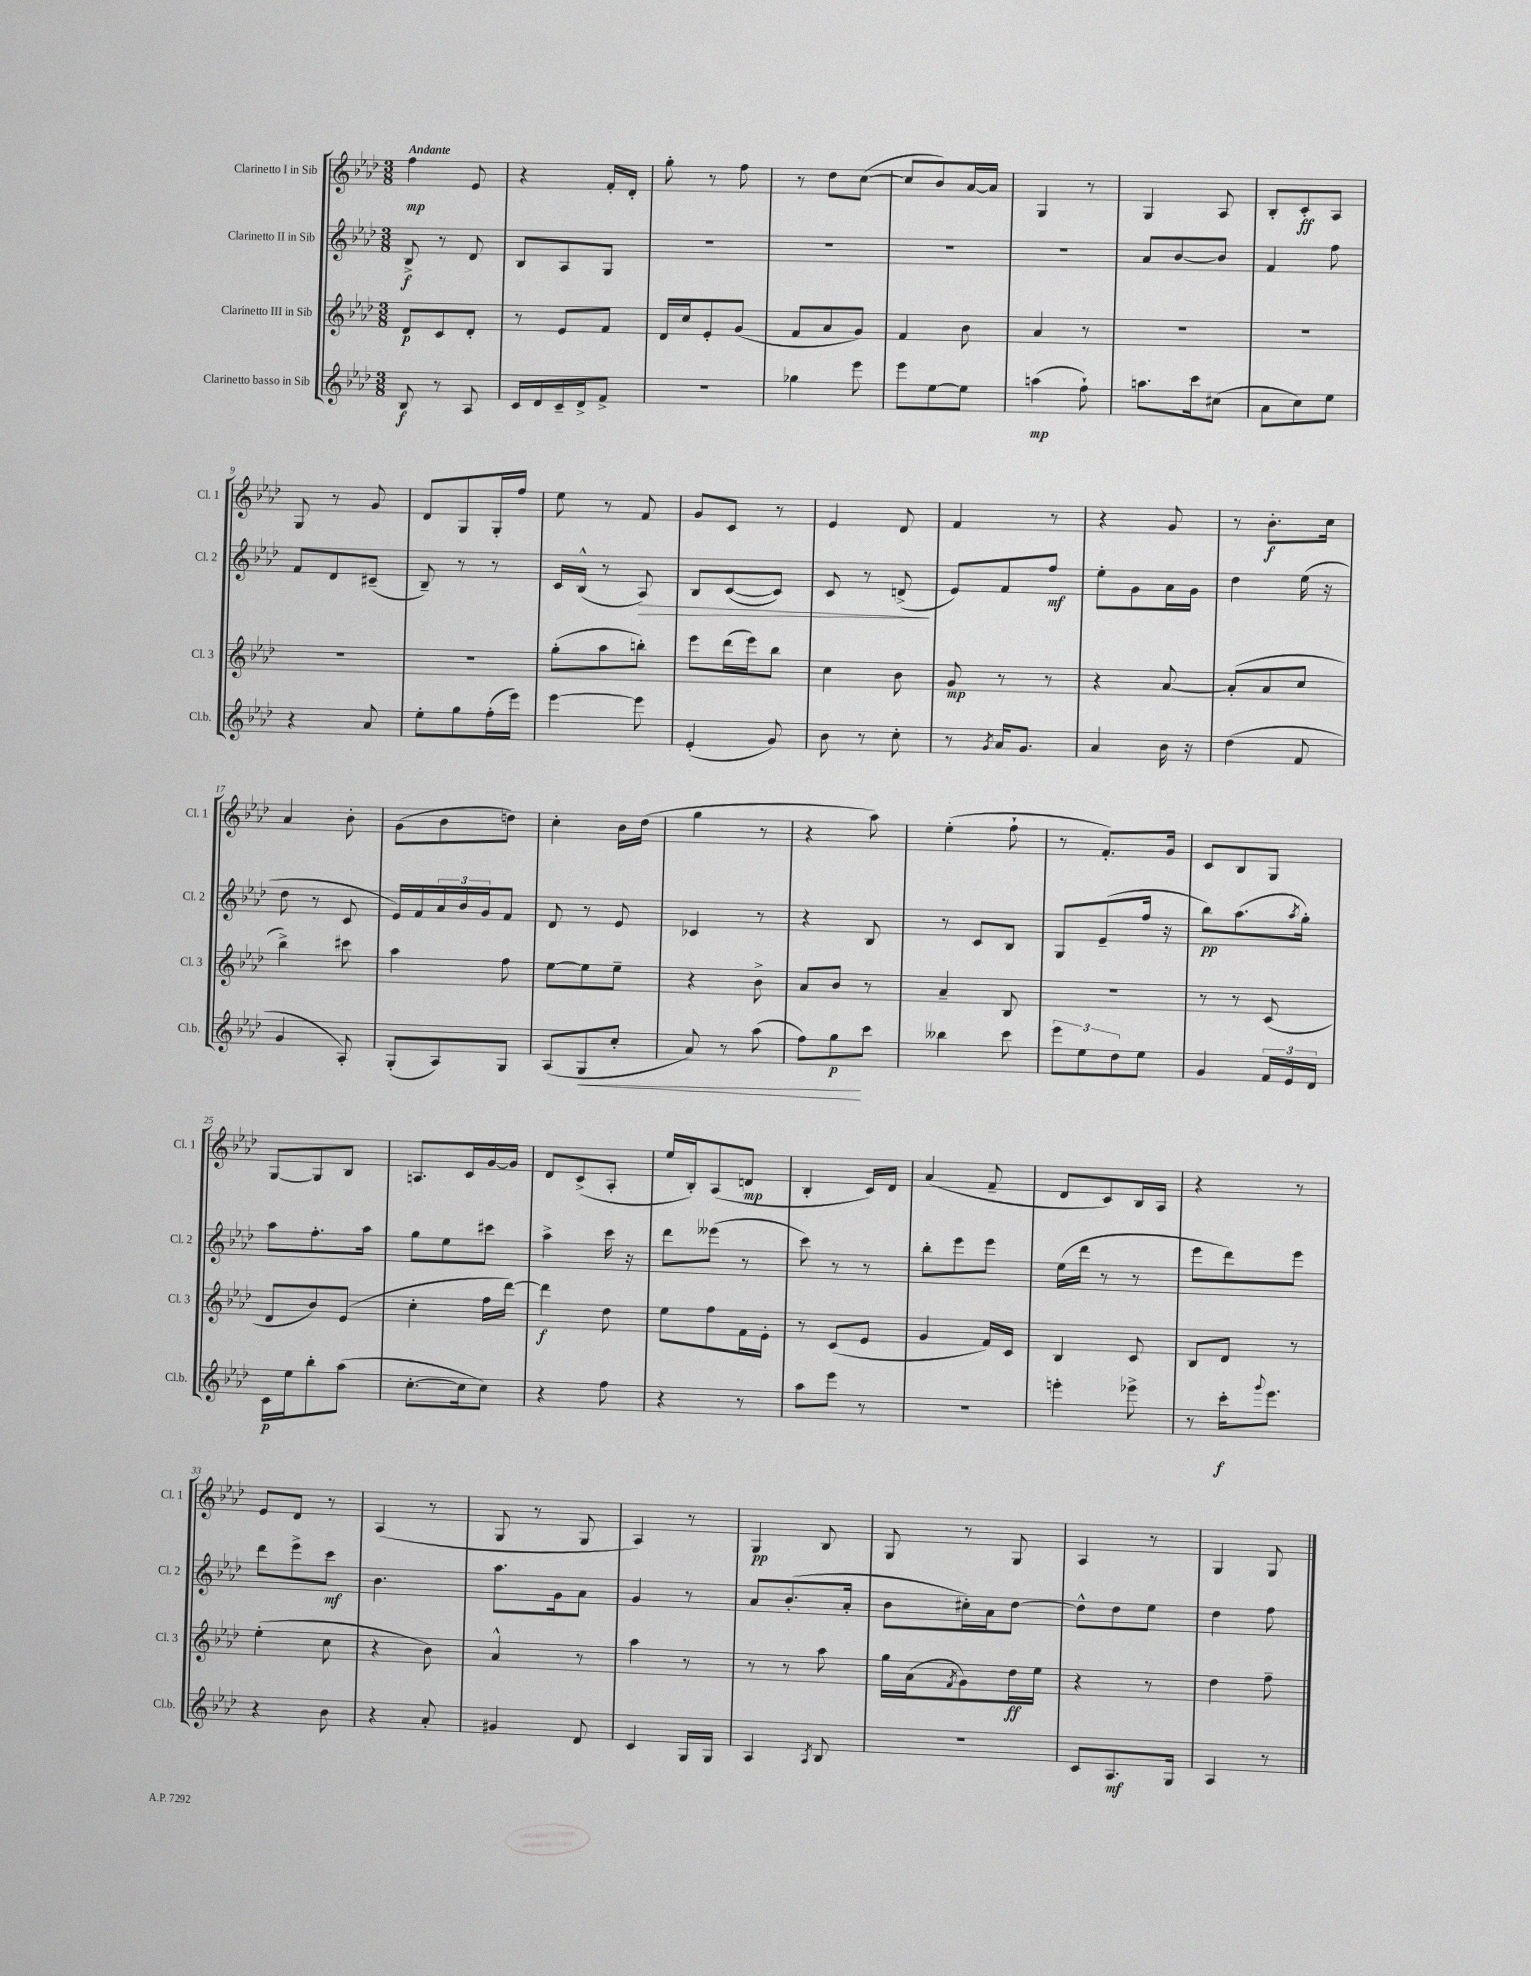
<<
\new StaffGroup <<
\new Staff = "s0" \with { instrumentName = "Clarinetto I in Sib" shortInstrumentName = "Cl. 1" } {
    \clef treble \key aes \major \numericTimeSignature \time 3/8 \tempo "Andante"
    f''4\mp ees'8 |
    r4 f'16-. des'16-. |
    g''8-. r8 f''8 |
    r8 des''8 c''8~( |
    c''8 bes'8) aes'16~ aes'16 |
    g4 r8 |
    g4 aes8 |
    bes8-. c'8-.\ff aes8 |
    g8 r8 g'8 |
    des'8 g8 g16-. f''16 |
    ees''8 r8 f'8 |
    g'8 c'8 r8 |
    ees'4 des'8 |
    f'4 r8 |
    r4 g'8 |
    r8 bes'8.-.\f c''16 |
    aes'4 bes'8-. |
    g'8( bes'8 d''8) |
    c''4-. bes'16 des''16( |
    g''4 r8 |
    r4 aes''8) |
    ees''4-.( f''8-! |
    r8 f'8.-.) g'16 |
    c'8 bes8 g8 |
    g8~ g8 bes8 |
    a8. c'16 g'16~ g'16 |
    des'8 c'8->( aes8-. |
    ees''16 bes16-.) aes8( d'8\mp |
    bes4-. c'16) des'16 |
    aes'4( f'8-- |
    des'8 c'8) bes16 aes16 |
    r4 r8 |
    ees'8 des'8 r8 |
    aes4( r8 |
    g8 r8 g8 |
    aes4) r8 |
    g4\pp bes8 |
    g8 r8 g8 |
    aes4 r8 |
    g4 g8 \bar "|." |
}
\new Staff = "s1" \with { instrumentName = "Clarinetto II in Sib" shortInstrumentName = "Cl. 2" } {
    \clef treble \key aes \major \numericTimeSignature \time 3/8
    bes8->\f r8 des'8 |
    bes8 aes8 g8 |
    R4. |
    R4. |
    R4. |
    R4. |
    aes'8 bes'8~ bes'8 |
    f'4 f''8 |
    f'8 des'8 cis'8--( |
    bes8--) r8 r8 |
    c'16 bes16-^( r8 aes8\>) |
    bes8 c'8~( c'8) |
    c'8 r8 d'8->\!( |
    ees'8) f'8 f''8\mf |
    ees''8-. g'8 aes'16 g'16 |
    des''4 ees''16( r16 |
    des''8 r8 c'8 |
    ees'16) f'16 \tuplet 3/2 { aes'16 bes'16 g'16 } f'8 |
    des'8 r8 ees'8 |
    ces'4 r8 |
    r4 bes8 |
    r8 c'8 bes8 |
    g8 ees'8--( f''16 r16 |
    bes''8\pp) aes''8.( \acciaccatura { aes''8 } g''16-.) |
    aes''8 f''8.-. aes''16 |
    g''8 ees''8 cis'''8 |
    aes''4-> c'''16 r16 |
    des'''8 eeses'''8( r8 |
    c'''8) r8 r8 |
    bes''8-. ees'''8 ees'''8 |
    ees''16( des'''16 r8 r8 |
    ees'''8 des'''8) ees'''8 |
    des'''8 ees'''8-> c'''8\mf |
    bes'4. |
    aes''8. g'16 aes'8 |
    g'4 r8 |
    aes'8 bes'8.-.( aes'16-. |
    bes'8 cis''16-.) aes'16 des''8~ |
    des''8-^ des''8 ees''8 |
    des''4 f''8 \bar "|." |
}
\new Staff = "s2" \with { instrumentName = "Clarinetto III in Sib" shortInstrumentName = "Cl. 3" } {
    \clef treble \key aes \major \numericTimeSignature \time 3/8
    des'8\p c'8 des'8-. |
    r8 ees'8 f'8 |
    des'16 c''16 ees'8-. g'8( |
    f'8 aes'8 g'8) |
    f'4 bes'8 |
    aes'4 r8 |
    R4. |
    R4. |
    R4. |
    R4. |
    g''8-.( aes''8 b''8-.) |
    ees'''8 des'''16( ees'''16) bes''8 |
    c''4 bes'8 |
    g'8\mp r8 r8 |
    r4 aes'8~ |
    aes'8-.( aes'8 c''8 |
    bes''4->) cis'''8 |
    aes''4 f''8 |
    ees''8~ ees''8 ees''8-- |
    r4 bes'8-> |
    aes'8 bes'8 r8 |
    aes'4-- bes8 |
    R4. |
    r8 r8 c'8( |
    des'8 bes'8) ees'8( |
    c''4-. f''16 des'''16~) |
    des'''4\f des''8 |
    ees''8 f''8 f'16 ees'16-. |
    r8 c'8( ees'8 |
    g'4 f'16) c'16 |
    bes4 c'8 |
    bes8 des'8 r8 |
    ees''4-.( c''8 |
    r4 bes'8) |
    aes'4-^ r8 |
    aes''4 r8 |
    r8 r8 aes''8 |
    g''16 aes'16( \acciaccatura { f'8 } g'8) des''16\ff ees''16 |
    r4 r8 |
    des''4 f''8-- \bar "|." |
}
\new Staff = "s3" \with { instrumentName = "Clarinetto basso in Sib" shortInstrumentName = "Cl.b." } {
    \clef treble \key aes \major \numericTimeSignature \time 3/8
    bes8\f r8 aes8 |
    c'16 des'16 c'16-- des'16-> f'8-> |
    r4. |
    ges''4 ees'''8 |
    ees'''8 ees''8~ ees''8 |
    a''4\mp( f''8-!) |
    a''8. c'''16 cis''8( |
    aes'8 c''8) ees''8 |
    r4 aes'8 |
    ees''8-. g''8 f''16-.( ees'''16) |
    ees'''4~ ees'''8 |
    ees'4-.( g'8) |
    bes'8 r8 c''8-. |
    r8 \acciaccatura { g'8 } aes'16 g'8. |
    aes'4 bes'16 r16 |
    des''4( f'8 |
    g'4 aes8-.) |
    g8-.( aes8) g8 |
    aes8( g8\< c''8-. |
    aes'8) r8 aes''8( |
    f''8) g''8\p\! c'''8 |
    beses''4 c'''8 |
    \tuplet 3/2 { ees'''8 ees''8 des''8 } ees''8 |
    g'4 \tuplet 3/2 { f'16 ees'16 des'16 } |
    c'16\p ees''16 bes''8-. aes''8( |
    c''8.~-. c''16 c''8) |
    r4 f''8 |
    r4 r8 |
    aes''8 ees'''8 r8 |
    r4. |
    e'''4-. ees'''8-> |
    r8 c'''16-.\f \appoggiatura { g'''8 } ees'''8. |
    r4 bes'8 |
    r4 aes'8-. |
    gis'4 des'8 |
    c'4 g16 g16 |
    aes4 \acciaccatura { aes8 } bes8 |
    r4. |
    c'8 aes8.\mf g16 |
    aes4 r8 \bar "|." |
}
>>
>>
